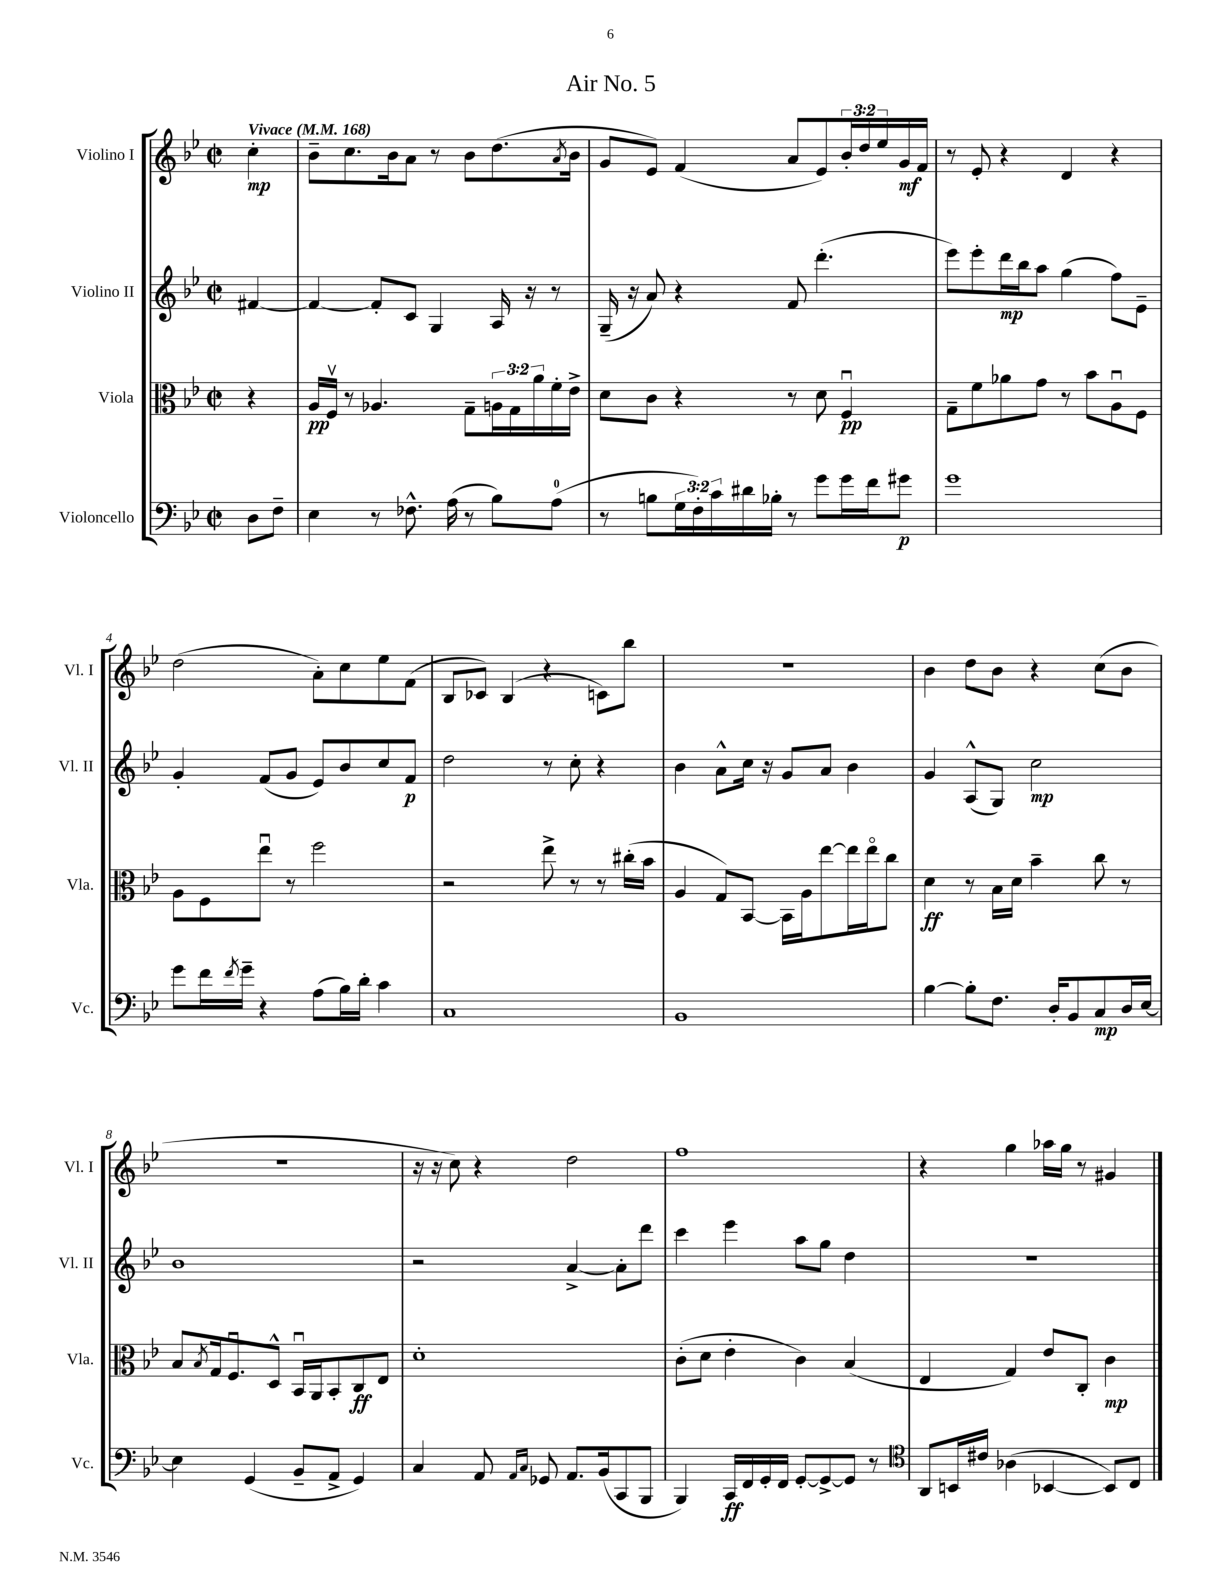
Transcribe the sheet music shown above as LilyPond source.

\header { title = "Air No. 5" }
<<
\new StaffGroup <<
\new Staff = "s0" \with { instrumentName = "Violino I" shortInstrumentName = "Vl. I" } {
    \clef treble \key bes \major \defaultTimeSignature \time 2/2 \override Staff.TupletNumber.text = #tuplet-number::calc-fraction-text \partial 4 \tempo "Vivace" 4 = 168
    c''4-.\mp |
    bes'8-- c''8. bes'16 a'8 r8 bes'8 d''8.( \acciaccatura { a'8 } bes'16 |
    g'8 ees'8) f'4( a'8 ees'8) \tuplet 3/2 { bes'16-. d''16 ees''16 } g'16\mf f'16 |
    r8 ees'8-. r4 d'4 r4 |
    d''2( a'8-.) c''8 ees''8 f'8( |
    bes8 ces'8) bes4( r4 c'8) bes''8 |
    r1 |
    bes'4 d''8 bes'8 r4 c''8( bes'8 |
    R1 |
    r16 r16 c''8) r4 d''2 |
    f''1 |
    r4 g''4 aes''16 g''16 r8 gis'4 \bar "|." |
}
\new Staff = "s1" \with { instrumentName = "Violino II" shortInstrumentName = "Vl. II" } {
    \clef treble \key bes \major \defaultTimeSignature \time 2/2 \partial 4
    fis'4~ |
    fis'4~ fis'8-. c'8 g4 a16 r16 r8 |
    g16--( r16 a'8) r4 f'8 d'''4.-.( |
    ees'''8) ees'''8-. d'''16\mp bes''16 a''8 g''4( f''8) ees'8-- |
    g'4-. f'8( g'8 ees'8) bes'8 c''8 f'8\p |
    d''2 r8 c''8-. r4 |
    bes'4 a'8-^ c''16 r16 g'8 a'8 bes'4 |
    g'4 a8-^( g8) c''2\mp |
    bes'1 |
    r2 a'4~-> a'8-. d'''8 |
    c'''4 ees'''4 a''8 g''8 d''4 |
    R1 \bar "|." |
}
\new Staff = "s2" \with { instrumentName = "Viola" shortInstrumentName = "Vla." } {
    \clef alto \key bes \major \defaultTimeSignature \time 2/2 \override Staff.TupletNumber.text = #tuplet-number::calc-fraction-text \partial 4
    r4 |
    a16\pp f16\upbow r8 aes4. g8-- \tuplet 3/2 { a16 g16 a'16 } f'16-. ees'16-> |
    d'8 c'8 r4 r8 d'8 f4\downbow\pp |
    g8-- f'8 aes'8 g'8 r8 bes'8 a8\downbow f8 |
    a8 f8 ees''8\downbow r8 f''2 |
    r2 ees''8-> r8 r8 cis''16-.( bes'16 |
    a4 g8) bes,8~ bes,16 a16 ees''8~ ees''16 ees''16\flageolet c''8 |
    d'4\ff r8 bes16 d'16 bes'4-- c''8 r8 |
    bes8 \acciaccatura { bes8 } g16 f8.\downbow d8-^ bes,16\downbow a,16 bes,8-. c8\ff ees8 |
    d'1-. |
    c'8-.( d'8 ees'4-. c'4) bes4( |
    ees4 g4) ees'8 c8-. c'4\mp \bar "|." |
}
\new Staff = "s3" \with { instrumentName = "Violoncello" shortInstrumentName = "Vc." } {
    \clef bass \key bes \major \defaultTimeSignature \time 2/2 \override Staff.TupletNumber.text = #tuplet-number::calc-fraction-text \partial 4
    d8 f8-- |
    ees4 r8 fes8.-^ a16( r8 bes8) a8-0( |
    r8 b8 \tuplet 3/2 { g16 f16-.) c'16 } dis'16 bes16-. r8 g'8 g'16 f'16 gis'8\p |
    g'1 |
    g'8 f'16 \acciaccatura { f'8 } g'16-- r4 a8( bes16) d'16-. c'4 |
    c1 |
    bes,1 |
    bes4~ bes8-. f8. d16-. bes,8 c8\mp d16 ees16~ |
    ees4 g,4( bes,8-- a,8-> g,4) |
    c4 a,8 \grace { a,16 c16 } ges,8 a,8. bes,16( c,8 bes,,8 |
    bes,,4) c,16\ff f,16 g,16-. f,16 g,8~-. g,8~-> g,8 r8 |
    \clef tenor a,8 b,16 cis'16 aes4( bes,4~ bes,8) c8 \bar "|." |
}
>>
>>
